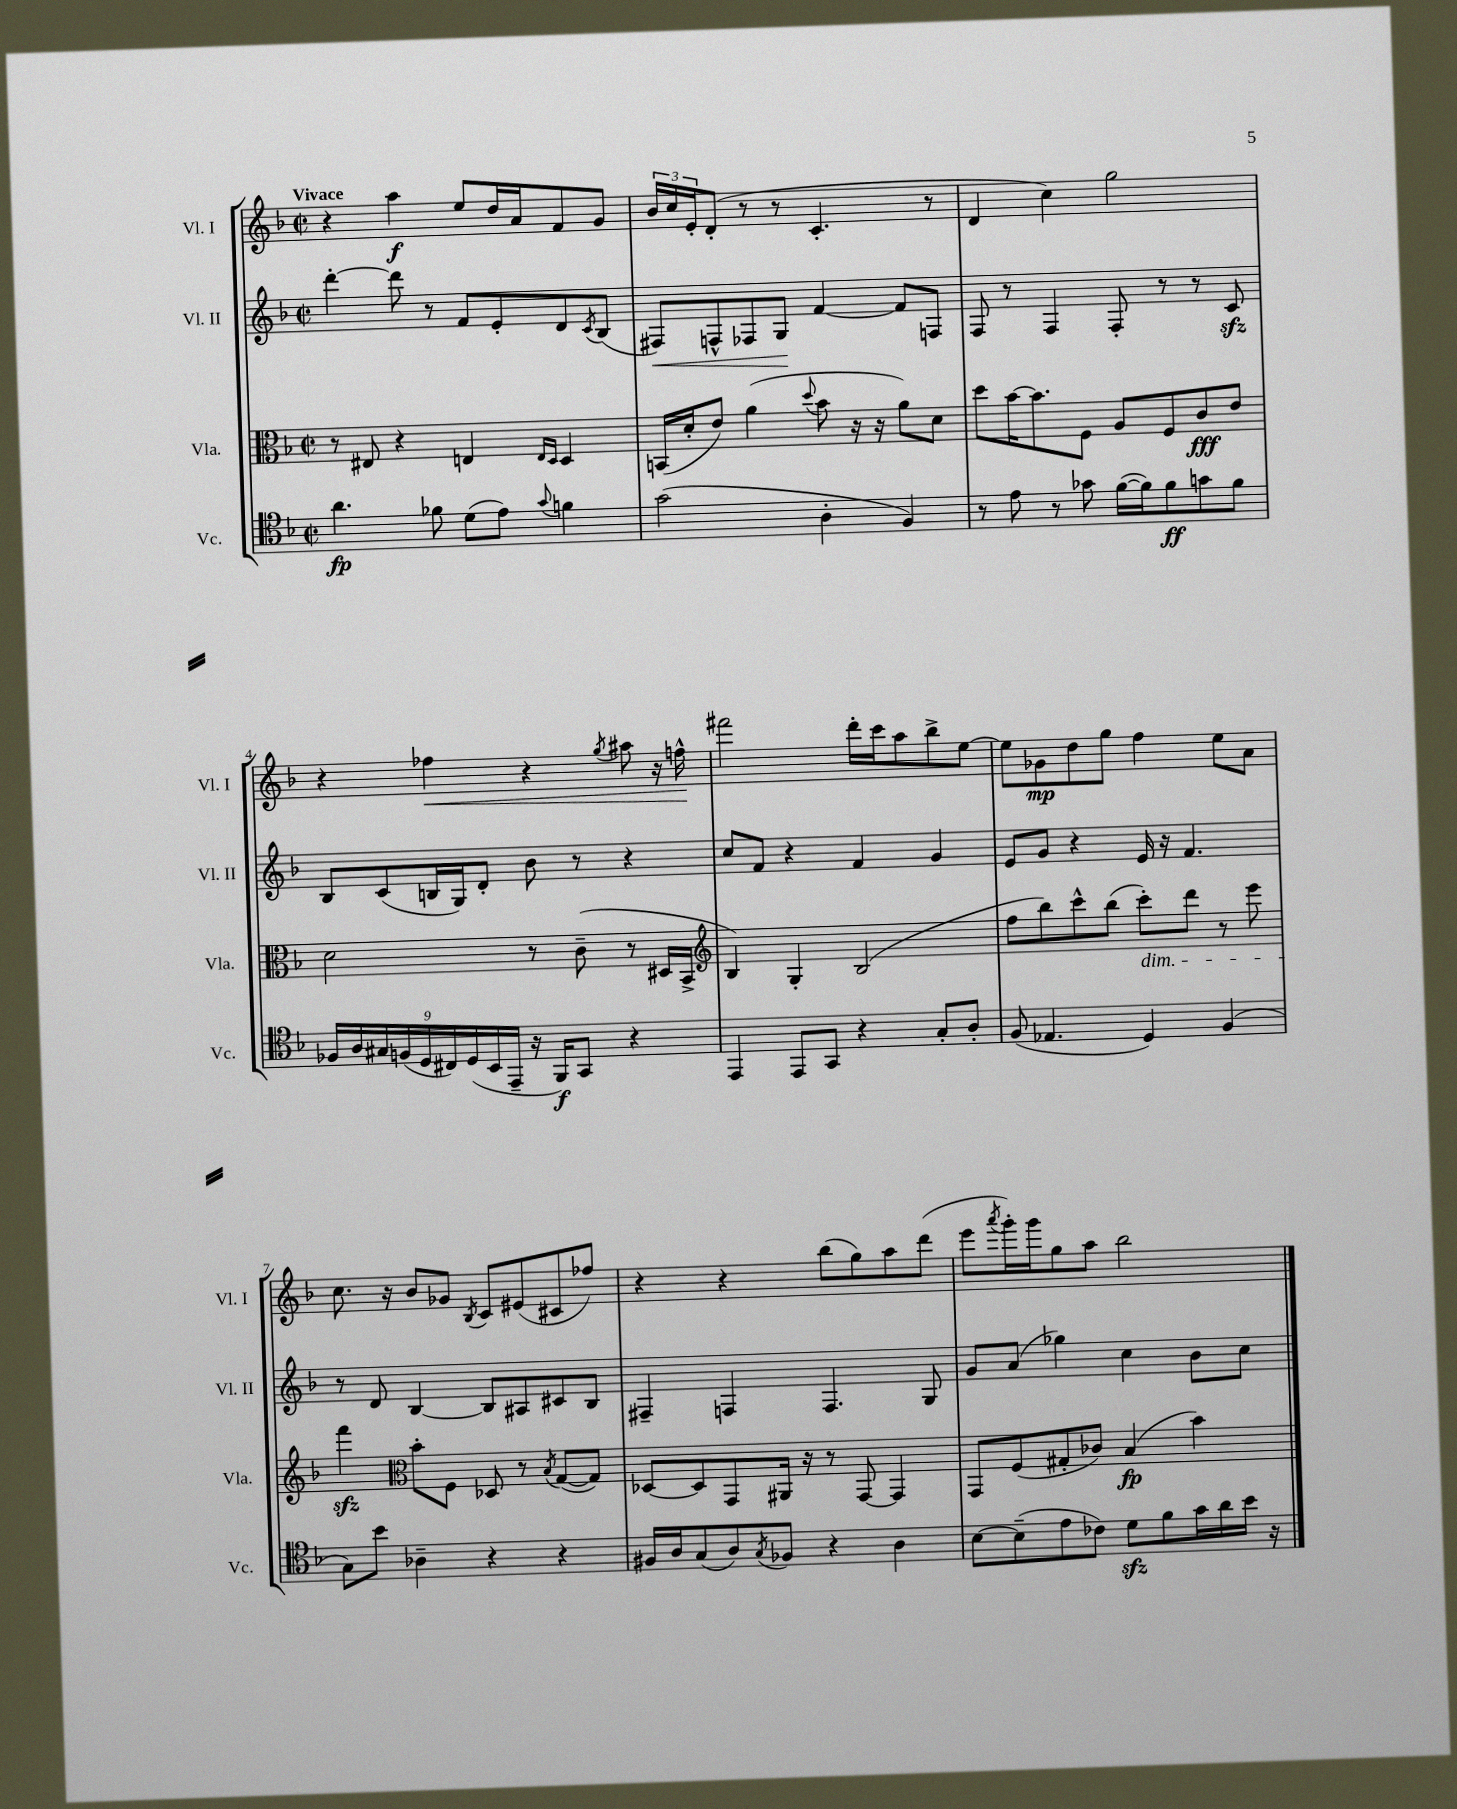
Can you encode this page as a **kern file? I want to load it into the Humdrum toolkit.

**kern	**kern	**kern	**kern
*staff4	*staff3	*staff2	*staff1
*clefC4	*clefC3	*clefG2	*clefG2
*k[b-]	*k[b-]	*k[b-]	*k[b-]
*M2/2	*M2/2	*M2/2	*M2/2
*met(c|)	*met(c|)	*met(c|)	*met(c|)
4.a	8r	[4ddd'	4r
.	8E#	.	.
.	4r	8ddd]	4aa
8f-	.	8r	.
(8d	4E	8f	8ee
8e)	.	8e'	16dd
.	.	.	16a
.	16qqE	.	.
8qqg	16qqD	.	.
4f	4D	8d	8f
.	.	8qc	.
.	.	(8B-	8g
=	=	=	=
(2g	(16BB	8F#)	24b-
.	.	.	24cc
.	16d'	.	.
.	.	.	24e'
.	8e)	8F^^	(8d'
.	(4a	8F-	8r
.	.	8G	8r
.	8qqdd	.	.
4A'	8b-	[4f	4.c'
.	16r	.	.
.	16r	.	.
4F)	8a)	8f]	.
.	8d	8F	8r
=	=	=	=
8r	8dd	8F	4d
8e	[16b-	8r	.
.	8.b-]	.	.
8r	.	4F	4cc)
8g-	8F	.	.
([16f	8A	8F'	2gg
16f])	.	.	.
8f	8F	8r	.
8g	8c	8r	.
8f	8e	8c	.
=	=	=	=
18F-	2d	8B-	4r
18A	.	.	.
18G#	.	.	.
.	.	(8c	.
(18F	.	.	.
18D	.	.	.
.	.	16B	4ff-
18C#)	.	.	.
.	.	16G)	.
(18D	.	.	.
.	.	8d'	.
18BB-	.	.	.
18EE~	.	.	.
16r	8r	8b-	4r
16FF)	.	.	.
8GG	(8c~	8r	.
.	.	.	8qgg
4r	8r	4r	8aa#
.	16D#	.	16r
.	16BB-^	.	16ff^^
=	=	=	=
*	*clefG2	*	*
4EE	4B-)	8cc	2fff#
.	.	8f	.
8EE	4G'	4r	.
8GG	.	.	.
4r	(2B-	4f	16ddd'
.	.	.	16ccc
.	.	.	8aa
8G'	.	4g	8bb-^
8A'	.	.	[8ee
=	=	=	=
(8F	8ff	8e	8ee]
4.E-	8bb-)	8g	8g-
.	8ccc^^	4r	8dd
.	(8bb-	.	8gg
4D)	8ccc')	16e	4ff
.	.	16r	.
.	8ddd	4.f	.
(4F	8r	.	8ee
.	8eee	.	8a
=	=	=	=
8G)	4fff	8r	8.cc
8b-	.	8d	.
.	.	.	16r
*	*clefC3	*	*
4A-~	8b-'	[4B-	8b-
.	8F	.	8g-
.	.	.	8qB-
4r	8D-	8B-]	8c
.	8r	8A#	(8e#
.	8qB-	.	.
4r	([8G	8c#	8c#
.	8G])	8B-	8ff-)
=	=	=	=
16F#	[8D-	4F#~	4r
16A	.	.	.
(8G	8D-]	.	.
8A)	8GG	4F	4r
8qG	.	.	.
8F-	16AA#	.	.
.	16r	.	.
4r	8r	4.F	(8bb-
.	[8GG	.	8gg)
4A	4GG]	.	8aa
.	.	8G	(8ddd
=	=	=	=
[8B-	8GG	8g	8eee
.	.	.	8qaaa
(8B-~]	(8F	(8a	16ggg')
.	.	.	16ggg
8e	8G#'	4gg-)	8gg
8c-)	8c-)	.	8aa
8d	(4B-	4cc	2bb-
8f	.	.	.
16g	4b-)	8b-	.
16a	.	.	.
16b-	.	8cc	.
16r	.	.	.
==	==	==	==
*-	*-	*-	*-
